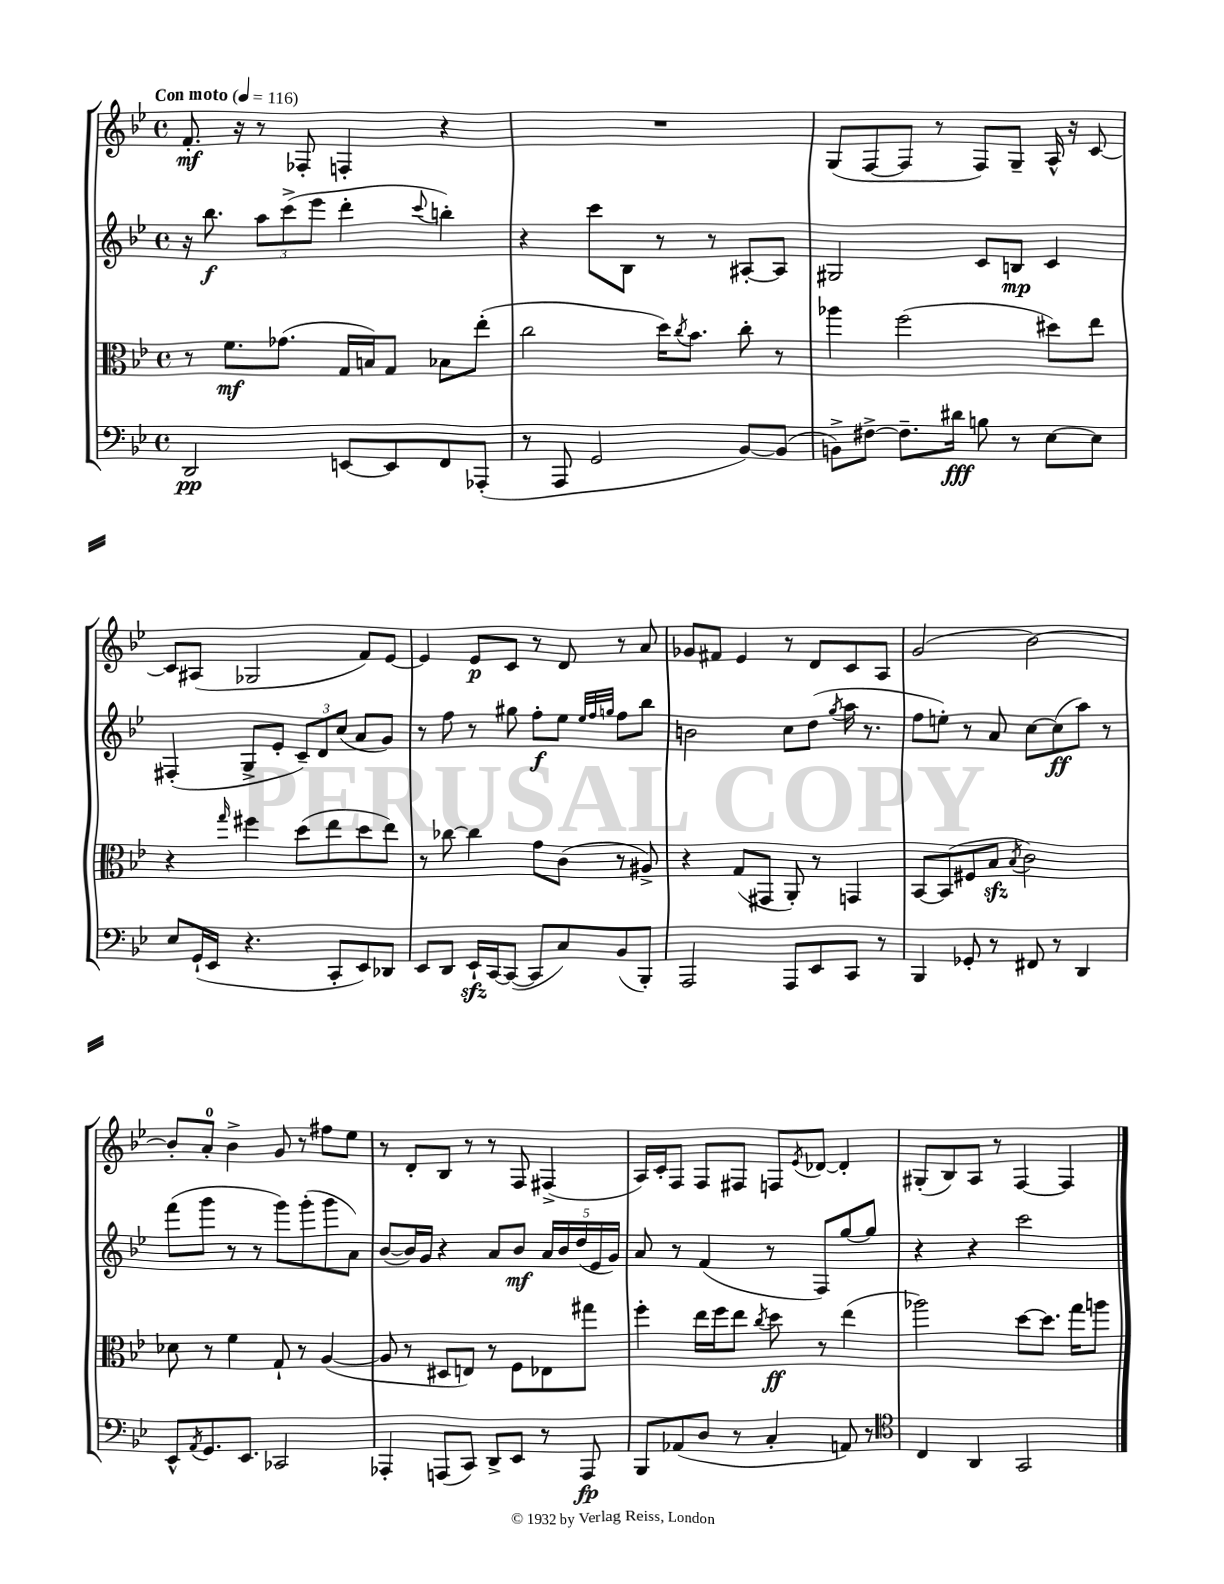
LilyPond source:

<<
\new StaffGroup <<
\new Staff = "s0" {
    \clef treble \key bes \major \defaultTimeSignature \time 4/4 \tempo "Con moto" 4 = 116
    f'8.-.\mf r16 r8 fes8-. f4-. r4 |
    R1 |
    g8( f8~ f8 r8 f8) g8-- a16-^ r16 c'8~ |
    c'8 ais8( ges2 f'8) ees'8~ |
    ees'4 ees'8\p c'8 r8 d'8 r8 a'8 |
    ges'8 fis'8 ees'4 r8 d'8 c'8 a8 |
    g'2( bes'2~) |
    bes'8-. a'8-0-. bes'4-> g'8 r8 fis''8 ees''8 |
    r8 d'8-. bes8 r8 r8 f8 fis4->( |
    a16) c'16-. f8 f8 fis8 f8 \acciaccatura { ees'8 } des'8~ des'4-. |
    gis8-.( bes8) a8 r8 f4~ f4 \bar "|." |
}
\new Staff = "s1" {
    \clef treble \key bes \major \defaultTimeSignature \time 4/4
    r16 bes''8.\f \tuplet 3/2 { a''8 c'''8->( ees'''8 } d'''4-. \appoggiatura { c'''8 } b''4-.) |
    r4 c'''8 bes8 r8 r8 ais8~-. ais8 |
    gis2 c'8 b8\mp c'4 |
    fis4-.( g8-> ees'8-. \tuplet 3/2 { c'8--) d'8 c''8( } a'8 g'8) |
    r8 f''8 r8 gis''8 f''8-.\f ees''8 \grace { ees''32 f''32 g''32 } f''8 bes''8 |
    b'2 c''8 d''8( \acciaccatura { g''8 } a''16 r8. |
    f''8 e''8-.) r8 a'8 c''8~ c''8\ff( a''8) r8 |
    f'''8( g'''8 r8 r8 g'''8) g'''8-.( g'''8 a'8) |
    bes'8~( bes'16) g'16 r4 a'8 bes'8\mf \tuplet 5/4 { a'16 bes'16 d''16( ees'16 g'16) } |
    a'8 r8 f'4( r8 f8) g''8~ g''8 |
    r4 r4 c'''2 \bar "|." |
}
\new Staff = "s2" {
    \clef alto \key bes \major \defaultTimeSignature \time 4/4
    r8 f'8.\mf ges'8.( g16 b16) g8 bes8 ees''8-.( |
    c''2 d''16) \acciaccatura { c''8 } bes'8. c''8-. r8 |
    aes''4 f''2( dis''8) ees''8 |
    r4 \grace { g''16 } fis''4 d''8( ees''8 d''8 ees''8) |
    r8 ces''8~ ces''4 g'8 c'8( r8 ais8->) |
    r4 g8( gis,8 a,8-.) r8 g,4 |
    bes,8~ bes,8( fis8 bes8\sfz \acciaccatura { bes8 } c'2) |
    des'8 r8 f'4 g8-! r8 a4~( |
    a8 r8 dis8 e8) r8 f8 ees8 gis''8 |
    f''4-. ees''16 f''16 ees''8 \acciaccatura { c''8 } d''8\ff r8 ees''4( |
    aes''2) d''8~ d''8. g''16 a''8 \bar "|." |
}
\new Staff = "s3" {
    \clef bass \key bes \major \defaultTimeSignature \time 4/4
    d,2\pp e,8~ e,8 f,8 aes,,8-.( |
    r8 a,,8 g,2 bes,8~) bes,8( |
    b,8->) fis8~-> fis8.-- dis'16\fff b8 r8 ees8~ ees8 |
    ees8 g,16-!( ees,16 r4. c,8-. ees,8) des,8 |
    ees,8 d,8 ees,16-!\sfz c,16~ c,8~( c,8 c8) bes,8( bes,,8-.) |
    a,,2 a,,8 ees,8 c,8 r8 |
    bes,,4 ges,8-. r8 fis,8 r8 d,4 |
    ees,8-^ \acciaccatura { a,8 } g,8. ees,8. ces,2 |
    aes,,4-. a,,8( c,8) d,8-> ees,8 r8 a,,8\fp |
    bes,,8 aes,8( d8 r8 c4-. a,8) r8 |
    \clef tenor c4 a,4 g,2 \bar "|." |
}
>>
>>
\layout { \context { \Score \remove "Bar_number_engraver" } }
